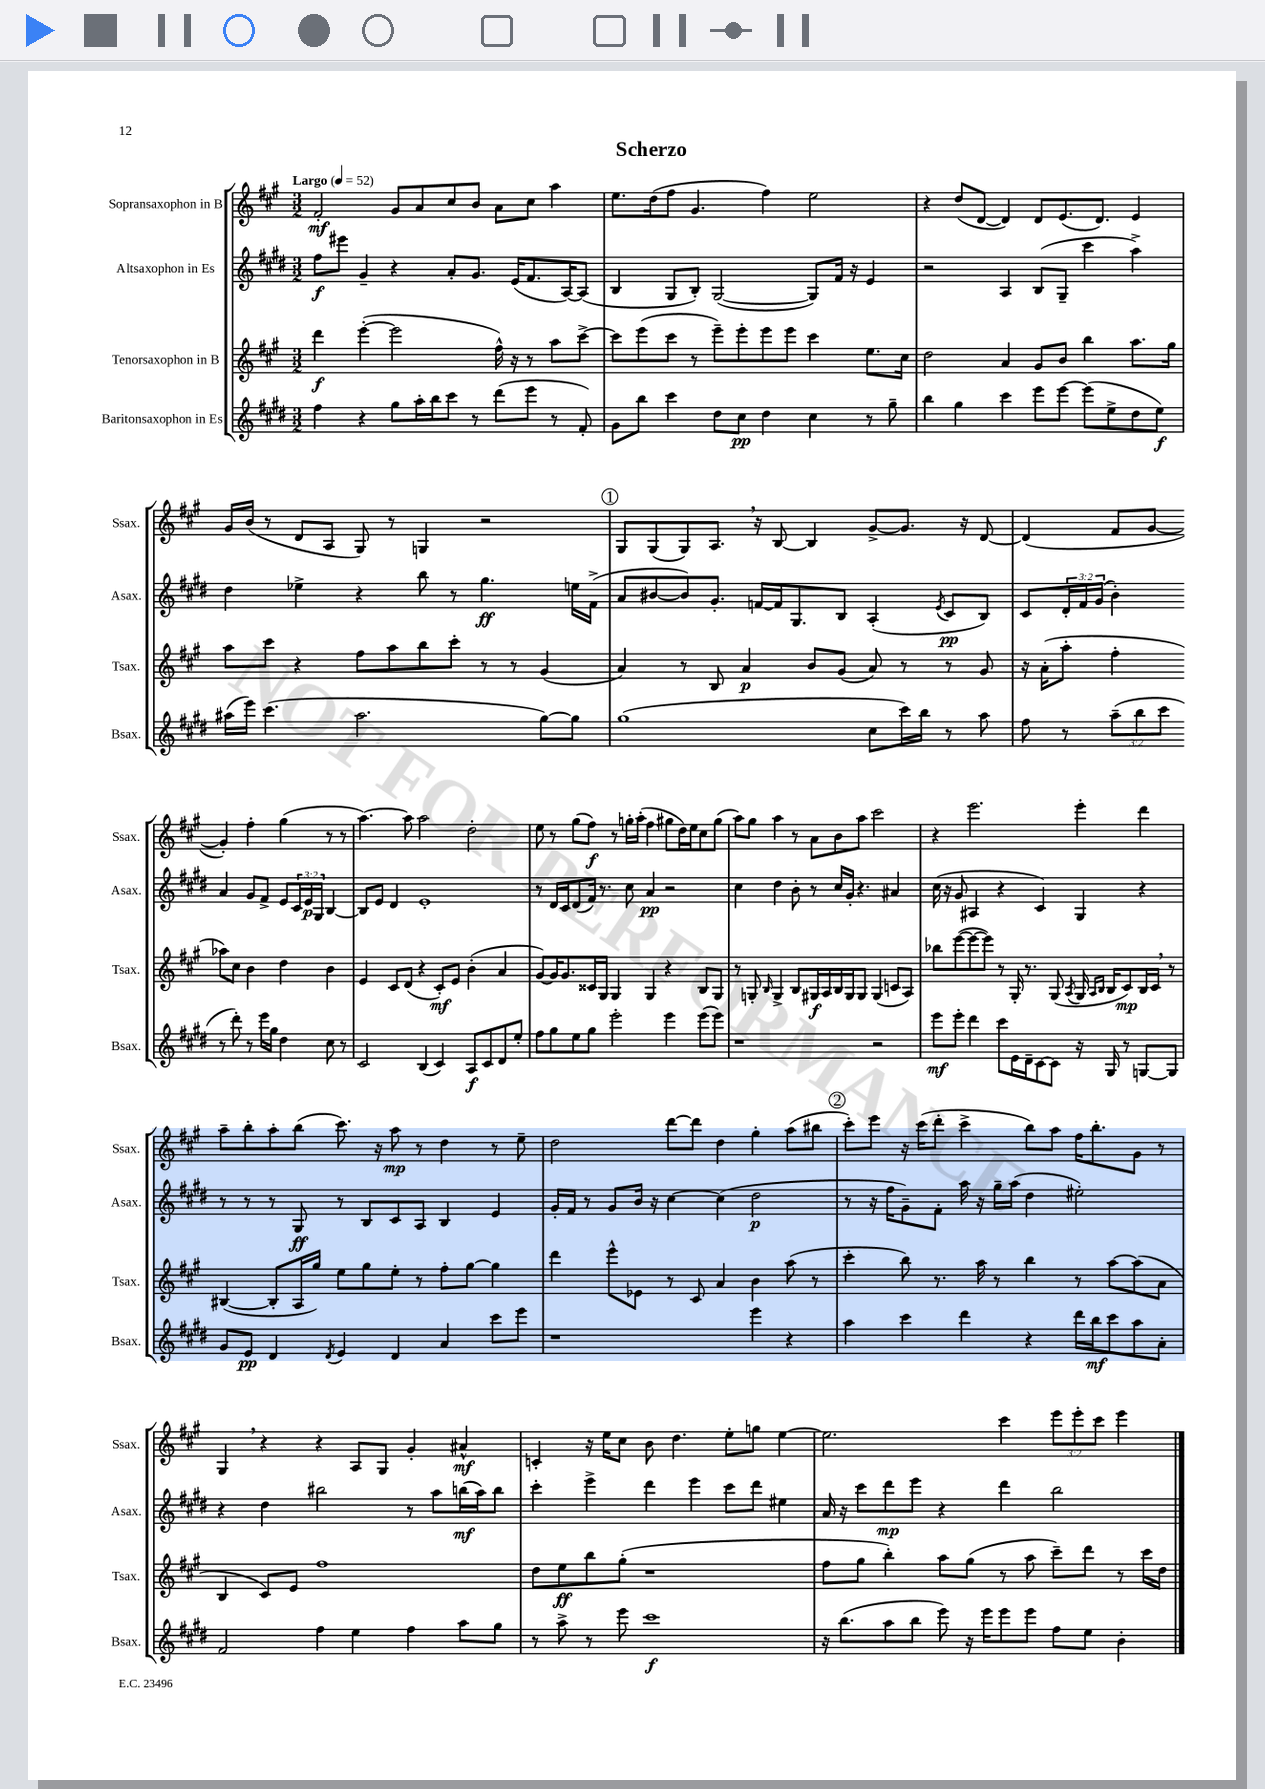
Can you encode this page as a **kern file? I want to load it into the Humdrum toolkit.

**kern	**kern	**kern	**kern
*staff4	*staff3	*staff2	*staff1
*clefG2	*clefG2	*clefG2	*clefG2
*k[f#c#g#d#]	*k[f#c#g#]	*k[f#c#g#d#]	*k[f#c#g#]
*M3/2	*M3/2	*M3/2	*M3/2
*MM52	*MM52	*MM52	*MM52
4ff#	4ddd	8ff#	2f#'
.	.	8eee#	.
4r	([4eee'	4g#~	.
8gg#	2eee]	4r	8g#
16aa'	.	.	8a
16bb	.	.	.
8ccc#	.	8a'	8cc#
8r	.	8.g#	8b
(8ddd#	16ff#^^)	.	8a
.	16r	(16e	.
8eee	8r	8.f#	8cc#
8r	8aa	.	4aa
.	.	[16A)	.
8f#')	[8ccc#^	(8A]	.
=	=	=	=
8g#	8ccc#]	4B	8.ee
8bb	(8eee	.	.
.	.	.	(16dd
4ccc#	8ccc#	8G#	8ff#
.	8r	8B')	4.g#
8dd#	8eee~)	([2G#	.
8cc#	8eee'	.	.
4dd#	8eee	.	4ff#)
.	8eee	.	.
4cc#	4ccc#	8G#])	2ee
.	.	16f#	.
.	.	16r	.
8r	8.ee	4e	.
8gg#~	.	.	.
.	16cc#	.	.
=	=	=	=
4bb	2dd	2r	4r
4gg#	.	.	(8dd
.	.	.	[8d
4ccc#	4a	4A	4d])
8eee	8g#	(8B	8d
[8eee	8b	8G#~	(8.e
(8eee]	4bb	4ccc#	.
.	.	.	8.d)
8ee^	.	.	.
8dd#	8.aa	4aa^)	4e
8ee)	.	.	.
.	16gg#	.	.
=	=	=	=
(16aa#	8aa	4dd#	16g#
16eee)	.	.	(16b
(4.ccc#	8ccc#	.	8r
.	4r	4ee-^	8d
.	.	.	8A
2.aa#	8ff#	4r	8G#)
.	8aa	.	8r
.	8bb	8bb	4G
.	8ccc#'	8r	.
.	8r	4.gg#	2r
.	8r	.	.
[8gg#)	(4g#	.	.
8gg#]	.	16ee	.
.	.	(16f#^	.
=	=	=	=
(1gg#	4a)	8a	8G#
.	.	[8b#	(8G#
.	8r	8b#])	8G#)
.	8B	8.g#'	8.A
.	4a	.	.
.	.	[16f	16r
.	.	16f]	[8B
.	.	8.G#	.
.	8b	.	4B]
.	(8g#	8B	.
8cc#	8a)	(4A'	[8g#^
16ccc#)	8r	.	8.g#]
16bb	.	.	.
.	.	8qe	.
8r	8r	8c#	.
.	.	.	16r
8aa	8g#	8B)	[8d
=	=	=	=
8ff#	16r	8c#	(4d]
.	(16a'	.	.
8r	8aa'	24d#'	.
.	.	24f#	.
.	.	(24g#	.
(12aa~	4ff#'	4b')	8f#
12bb	.	.	.
.	.	.	[8g#
12ccc#	.	.	.
8r	8aa-)	4a	4g#'])
8ddd#')	8cc#	.	.
8r	4b	8g#	4ff#'
16eee	.	8f#^	.
16gg#	.	.	.
4dd#	4dd	8e	(4gg#
.	.	24c#	.
.	.	24e	.
.	.	24G#	.
8cc#	4b	[4B	8r
8r	.	.	8r
=	=	=	=
2c#	4e	8B]	[4.aa)
.	.	8e	.
.	8c#	4d#	.
.	(8d	.	8aa]
(4B	4r	1e'	2aa
4c#)	8c#')	.	.
.	8e	.	.
8A	(4b'	.	2dd'
8c#	.	.	.
8d#	4a	.	.
8ee'	.	.	.
=	=	=	=
8ff#	[8g#)	8r	8ee
8gg#	16g#]	16d#	8r
.	8.g#	16c#	.
8ee	.	(8d#	(8gg#
8gg#	16c##	16f#)	8ff#)
.	16G#	8.r	.
2eee'	4G#	.	8r
.	.	8cc#	16gg'
.	.	.	(16aa'
.	4G#	4a	4ff#
4eee	4r	2r	8gg#
.	.	.	16dd)
.	.	.	16ee
(8eee	8B	.	8cc#
8eee)	8G#	.	(8gg#
=	=	=	=
1r	8r	4cc#	8aa)
.	8G'	.	8gg#
.	16qqB	.	.
.	4G^	4dd#	4aa
.	8B	8b'	8r
.	16G#	8r	8a
.	16A	.	.
.	16B	16cc#	8b
.	16G#	16g#'	.
.	8G#	4.r	8aa
2r	(4G#	.	2ccc#
.	8c	4a#	.
.	8A)	.	.
=	=	=	=
8eee	8bb-	(16cc#	4r
.	.	16r	.
8eee'	([8eee	8g#	.
4ddd#	8eee_	4A#	2.eee
.	8eee])	.	.
8ccc#	8r	4r	.
16e	16G#'	.	.
16d#~	8.r	.	.
[8c#	.	4c#)	.
8c#]	(8G#	.	.
.	8qA	.	.
16r	16G#	4G#	4eee'
.	16qqA	.	.
.	16qqB	.	.
16G#	16B	.	.
8r	8c#)	.	.
[8G	16B	4r	4ddd
.	16c#	.	.
8G]	8r	.	.
=	=	=	=
8g#	([4B#	8r	8aa~
8e	.	8r	8bb'
4d#	8B#']	8r	8aa'
.	16A	8G#	(8bb
.	16gg#)	.	.
8qd#	.	.	.
4e	8ee	8r	8.ccc#)
.	8gg#	8B	.
.	.	.	16r
4d#	8ee'	8c#	8aa
.	8r	8A	8r
4a	8ff#'	4B	4dd
.	[8gg#	.	.
8ccc#	4gg#]	4e	8r
8eee	.	.	8ee~
=	=	=	=
1r	4ddd	16g#'	2dd
.	.	16f#	.
.	.	8r	.
.	8eee^^	8g#	.
.	8e-	16b	.
.	.	16r	.
.	8r	[4cc#	[8ddd
.	8c#	.	8ddd]
.	4a	(4cc#]	4dd
4eee	4b	2dd#	4gg#'
4r	(8aa	.	(8aa
.	8r	.	8bb#
=	=	=	=
4aa	4ccc#'	8r	8ccc#')
.	.	16r	8eee
.	.	16ff#	.
4ccc#	8bb)	8g#~)	16r
.	.	.	(16ccc#
.	8.r	8f#'	8ddd'
4ddd#	.	16aa	4ccc#^
.	16aa	16r	.
.	8r	16gg#~	.
.	.	(16aa	.
4r	4bb	4dd#	8bb)
.	.	.	8aa
16ddd#	8r	2ee#')	16ff#
16bb	.	.	8.bb'
8ccc#	[8aa	.	.
8aa	(8aa]	.	8g#
8a'	8a	.	8r
=	=	=	=
2f#	4B	4r	4G#
.	8c#)	4dd#	4r
.	8e	.	.
4ff#	1ff#	2bb#	4r
4ee	.	.	8A
.	.	.	8G#
4ff#	.	8r	4g#'
.	.	8aa	.
8aa	.	(16bb	4a#^^
.	.	16aa)	.
8gg#	.	8bb	.
=	=	=	=
8r	8dd	4ccc#'	4c'
8aa^	8ee	.	.
8r	8bb	4eee^	16r
.	.	.	16ee
8eee	(8gg#'	.	8cc#
1ccc#	1r	4ddd#	8b
.	.	.	4.dd
.	.	4eee	.
.	.	8ccc#	8ee'
.	.	8ddd#	8gg
.	.	4ee#	[4ee
=	=	=	=
16r	8ff#	16a	2.ee]
(8.bb	.	16r	.
.	8gg#	8ccc#	.
8aa	4bb')	8ddd#	.
8bb	.	8eee	.
8eee)	8aa	4r	.
16r	(8gg#	.	.
16eee	.	.	.
8eee	8r	4ddd#	4ccc#
8eee	8aa	.	.
8ff#	8ccc#~)	2bb	12eee
.	.	.	12eee'
8ee	8ddd	.	.
.	.	.	12ccc#
4b'	8r	.	4eee
.	16ccc#	.	.
.	16dd	.	.
==	==	==	==
*-	*-	*-	*-
